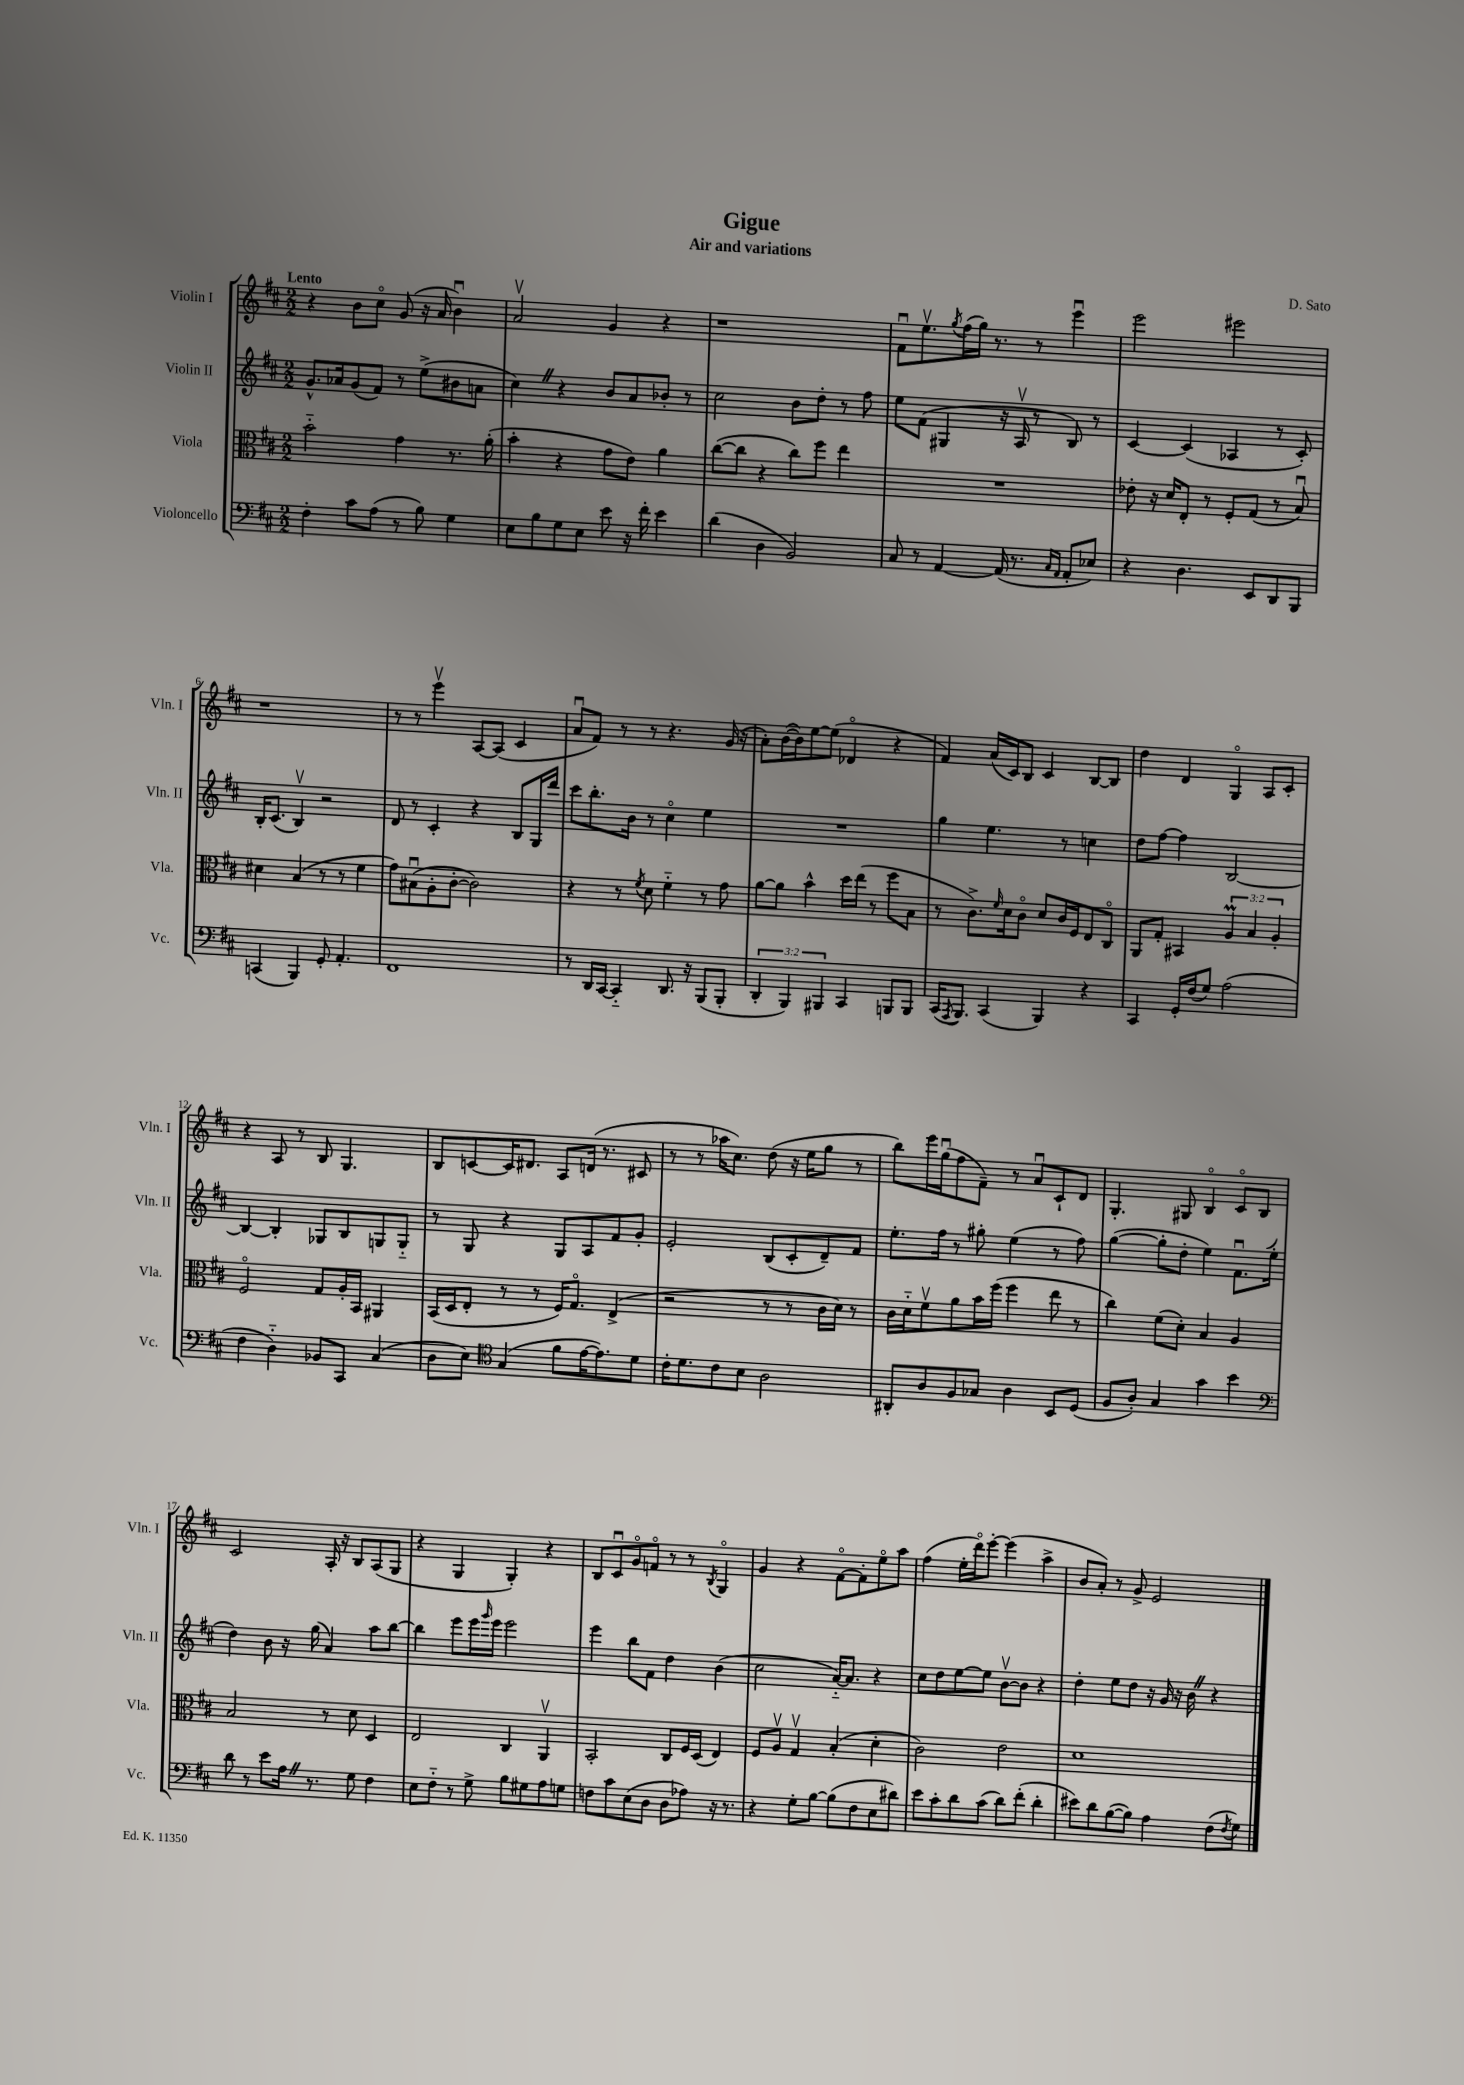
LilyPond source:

\header { title = "Gigue" composer = "D. Sato" subtitle = "Air and variations" }
<<
\new StaffGroup <<
\new Staff = "s0" \with { instrumentName = "Violin I" shortInstrumentName = "Vln. I" } {
    \clef treble \key d \major \numericTimeSignature \time 2/2 \tempo "Lento"
    r4 b'8 cis''8\flageolet g'8( r16 a'16 b'4\downbow) |
    a'2\upbow g'4 r4 |
    r1 |
    fis'8\downbow e''8.\upbow \acciaccatura { g''8 } fis''16( g''16) r8. r8 e'''4\downbow |
    e'''2 eis'''2 |
    r1 |
    r8 r8 e'''4\upbow a8~ a8( cis'4 |
    a'8\downbow fis'8) r8 r8 r4. g'16( r16 |
    a'8-.) b'16~( b'16) e''8~ e''8( des'4\flageolet r4 |
    fis'4) a'16( cis'16) b8 cis'4 b8~ b8 |
    d''4 d'4 g4\flageolet a8 cis'8-. |
    r4 a8 r8 b8 g4. |
    b8 c'8~ c'16 dis'8. a8 d'16( r8. cis'8 |
    r8 r8 aes''16 cis''8.) d''8( r16 e''16 g''8 r8 |
    b''8) e'''16 g''16\downbow( fis''8 fis'8--) r8 a'8\downbow cis'8-! d'8 |
    g4.-. gis8 b4\flageolet cis'8\flageolet b8 |
    cis'2 a16-. r16 b8 a8( g8 |
    r4 g4 g4-.) r4 |
    b8 cis'8\downbow g'8\flageolet f'8\flageolet r8 r8 \acciaccatura { b8 } g4\flageolet |
    g'4 r4 fis'8~\flageolet fis'8-. e''8\flageolet a''8 |
    fis''4( e''16-. d'''16\flageolet) e'''8~-. e'''4( a''4-> |
    b'8 a'8-.) r8 g'8-> e'2 \bar "|." |
}
\new Staff = "s1" \with { instrumentName = "Violin II" shortInstrumentName = "Vln. II" } {
    \clef treble \key d \major \numericTimeSignature \time 2/2
    g'8.-^ aes'16 g'8( fis'8) r8 e''8->( bis'8 a'8 |
    cis''4) \once \override BreathingSign.text = \markup { \musicglyph "scripts.caesura.straight" } \breathe r4 b'8 a'8 bes'8-. r8 |
    cis''2 b'8 d''8-. r8 fis''8 |
    e''8 fis'8( gis4 r16 a16\upbow r8 b8) r8 |
    cis'4~ cis'4( aes4 r8 cis'8-.) |
    b16-. cis'8.( b4\upbow) r2 |
    d'8 r8 cis'4-. r4 b8 g16 d'''16 |
    cis'''8 b''8.-. b'16 r8 cis''4\flageolet e''4 |
    R1 |
    g''4 e''4. r8 c''4 |
    d''8 fis''8~ fis''4 b2~ |
    b4~ b4-. ges8 b8 g8 g8-_ |
    r8 g8 r4 g8 a8 fis'8 g'8-. |
    e'2-. b8( cis'8-. d'8--) fis'8 |
    e''8.-. fis''16 r8 gis''8-. e''4( r8 fis''8) |
    g''4~( g''8-. d''8-. e''4) fis'8.\downbow e''16-.( |
    d''4) b'8 r16 g''16( a'4) a''8 b''8~ |
    b''4 e'''8 e'''16 \grace { g'''16 } e'''16 e'''2 |
    e'''4 b''8 fis'8 d''4 b'4( |
    cis''2 a'16~-_) a'8. r4 |
    cis''8 d''8 e''8~ e''8 b'8~\upbow b'8 r4 |
    d''4-. e''8 d''8 r16 g'16 r16 b'16 \once \override BreathingSign.text = \markup { \musicglyph "scripts.caesura.straight" } \breathe r4 \bar "|." |
}
\new Staff = "s2" \with { instrumentName = "Viola" shortInstrumentName = "Vla." } {
    \clef alto \key d \major \numericTimeSignature \time 2/2 \override Staff.TupletNumber.text = #tuplet-number::calc-fraction-text
    b'2-_ g'4 r8. a'16-.( |
    b'4-. r4 g'8 e'8) a'4 |
    cis''8~( cis''8 r4 cis''8) fis''8 e''4 |
    R1 |
    ees'8-. r16 d'16 e8-. r8 fis8-. g8( r8 b8\downbow) |
    dis'4 b4( r8 r8 fis'4 |
    g'8) bis8\downbow( a8-. cis'8~-. cis'2) |
    r4 r8 \acciaccatura { fis'8 } d'8 fis'4-_ r8 g'8 |
    a'8~ a'8 b'4-^ d''16 e''16( r8 fis''8 b8 |
    r8 cis'8.->) \grace { fis'16 } d'16 cis'8\flageolet d'8 cis'16 fis16 e8 cis8\flageolet |
    a,8 g8-. bis,4 \tuplet 3/2 { a4\prall b4 a4-. } |
    fis2\flageolet g8 a16-. b,16 ais,4 |
    b,16( d16 e8-. r8 r8 fis16) g8.\flageolet e4->( |
    r2 r8 r8 cis'16 d'16) r8 |
    cis'16 d'16-_ fis'8\upbow a'8 b'16 fis''16( fis''4 e''8 r8 |
    cis''4) fis'8( d'8-.) b4 a4 |
    b2 r8 d'8 d4 |
    e2 cis4 a,4\upbow |
    b,2-. cis8 fis16 d16( e4) |
    fis8 a8\upbow g4\upbow b4-.( d'4-. |
    cis'2) e'2 |
    d'1 \bar "|." |
}
\new Staff = "s3" \with { instrumentName = "Violoncello" shortInstrumentName = "Vc." } {
    \clef bass \key d \major \numericTimeSignature \time 2/2 \override Staff.TupletNumber.text = #tuplet-number::calc-fraction-text
    fis4-. cis'8 a8( r8 b8) g4 |
    e8 b8 g8 e8 e'8 r16 fis'16-. e'4 |
    d'4( d4 b,2) |
    cis8 r8 a,4~ a,16( r8. \grace { cis16 a,16 } a,8-. ees8) |
    r4 d4. e,8 d,8 b,,8 |
    c,4( b,,4) g,8-. a,4.-. |
    fis,1 |
    r8 d,16 cis,16~ cis,4-_ d,8. r16 b,,8( b,,8-. |
    \tuplet 3/2 { d,4-. b,,4) bis,,4 } cis,4 b,,8 b,,8 |
    cis,16( \acciaccatura { a,,8 } b,,8.) cis,4( b,,4) r4 |
    cis,4 g,16-. fis16( g8) a2( |
    fis4 d4-_) bes,8 cis,8 cis4( |
    d8 e8) \clef tenor g4( fis'8 e'16~ e'8.) d'8 |
    cis'16-. d'8. cis'8 b8 a2 |
    ais,8-. a8 fis8 ges8 a4 b,8 d8( |
    fis8 a8-.) g4 g'4 b'4 |
    \clef bass d'8 r8 e'8 a16 \once \override BreathingSign.text = \markup { \musicglyph "scripts.caesura.straight" } \breathe r8. g8 fis4 |
    e8 fis8-_ r8 g8-> b8 gis8 a8 g8 |
    f8 cis'8 e8( d8 d8 aes8) r16 r8. |
    r4 g8-. b8~ b8( fis8 e8 dis'8) |
    e'8 cis'8-. d'8 cis'8( d'8) fis'8-.( d'4-. |
    eis'8) d'8 b8~( b8) a4 fis8( \acciaccatura { fis8 } g8) \bar "|." |
}
>>
>>
